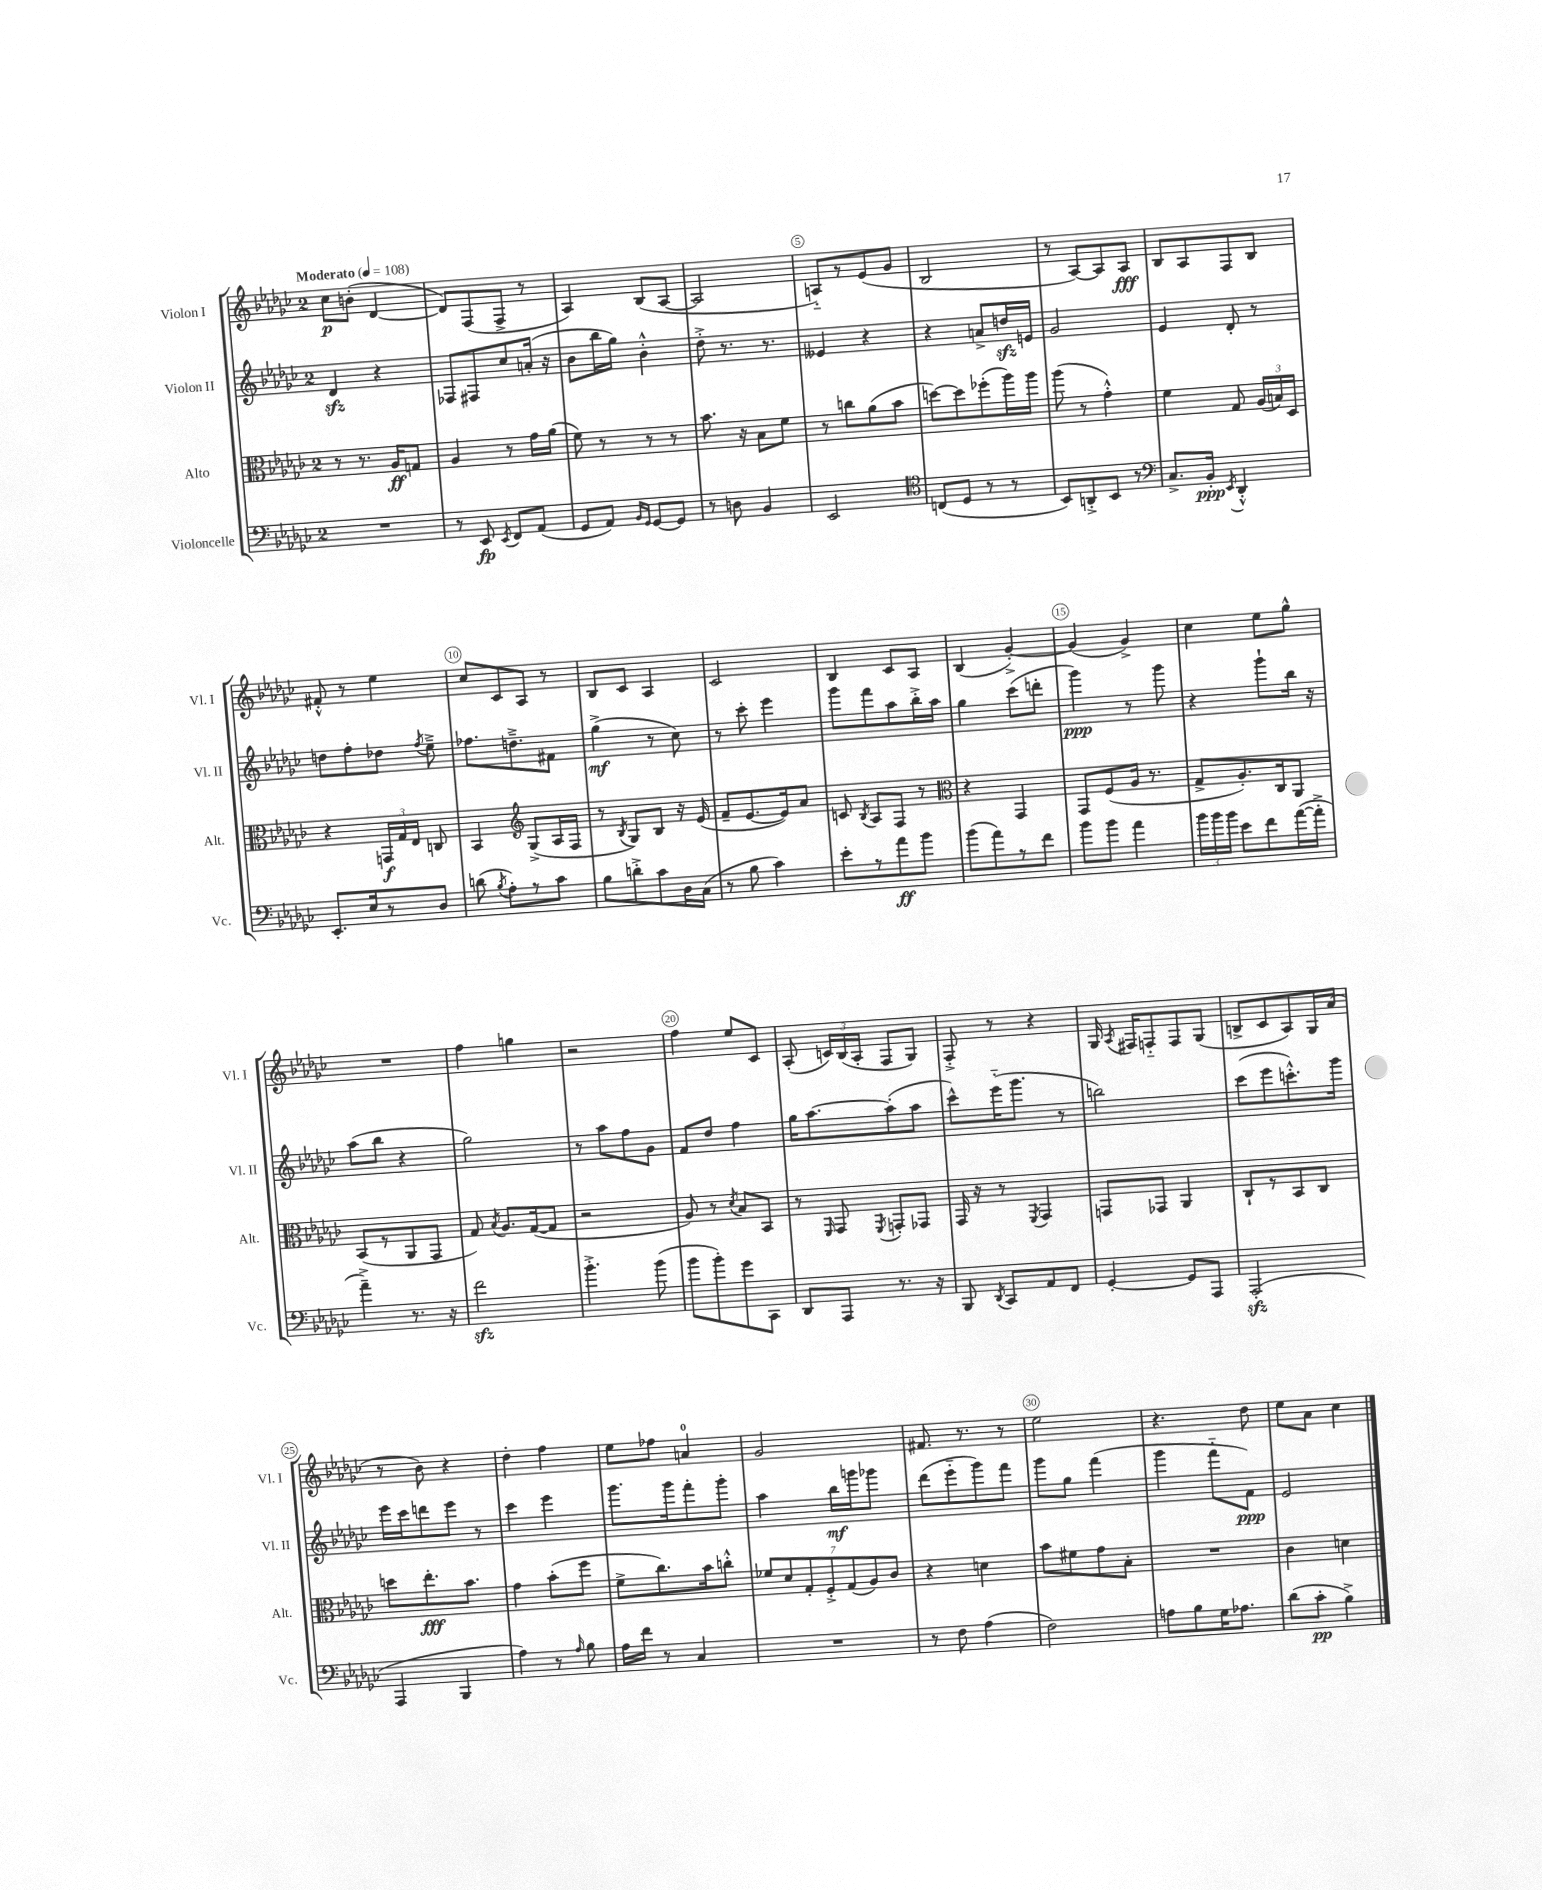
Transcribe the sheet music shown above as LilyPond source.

<<
\new StaffGroup <<
\new Staff = "s0" \with { instrumentName = "Violon I" shortInstrumentName = "Vl. I" } {
    \clef treble \key ges \major \once \override Staff.TimeSignature.style = #'single-digit \time 2/4 \tempo "Moderato" 4 = 108
    \autoBeamOff ces''8[\p b'8]-.( des'4~ |
    des'8[) f8( f8]-> r8 |
    aes4) bes8[( aes8]~ |
    aes2 |
    a8[-_) r8 ees'8( ges'8] |
    bes2 |
    r8 aes8[~) aes8 aes8]\fff |
    bes8[ aes8 f8 bes8] |
    fis'8-.-^ r8 ees''4 |
    ces''8[ ces'8 aes8] r8 |
    bes8[ ces'8] aes4 |
    ces'2 |
    bes4 ces'8[ aes8] |
    bes4( ges'4~-.->) |
    ges'4( ges'4->) |
    ces''4 ees''8[ ges''8]-^ |
    R2 |
    f''4 g''4 |
    r2 |
    f''4 ees''8[ ces'8] |
    aes8-.( \tuplet 3/2 { c'16[) bes16( aes16]-. } f8[ ges8]) |
    f8-.-> r8 r4 |
    ges16 \acciaccatura { aes8 } fis16[ f8-_ f8 ges8]( |
    b8[-> ces'8 aes8) ges16 aes'16]( |
    r8 bes'8) r4 |
    des''4-. f''4 |
    ees''8[ fes''8] a'4-0 |
    ges'2 |
    fis'8. r8. r8 |
    ees''2 |
    r4. des''8 |
    ees''8[ aes'8] ces''4 \bar "|." |
}
\new Staff = "s1" \with { instrumentName = "Violon II" shortInstrumentName = "Vl. II" } {
    \clef treble \key ges \major \once \override Staff.TimeSignature.style = #'single-digit \time 2/4
    \autoBeamOff des'4\sfz r4 |
    fes8[ fis8 ces''8 a'16]-.( r16 |
    bes'8[ bes''16 ges''16]) bes'4-.-^ |
    des''8-.-> r8. r8. |
    eeses'4 r4 |
    r4 a'8[-> d''16\sfz e'16] |
    ges'2 |
    ees'4 des'8-. r8 |
    d''8[ f''8-. des''8] \acciaccatura { f''8 } ees''8---> |
    fes''8.[ d''8.---> fis'8] |
    ges''4->\mf( r8 ces''8) |
    r8 ces'''8-. ees'''4 |
    ges'''8[ f'''8 aes''8 bes''16-.-> aes''16] |
    ges''4 ces'''8[( d'''8]-. |
    ges'''4\ppp) r8 ges'''8 |
    r4 ges'''8[-! bes''16] r16 |
    aes''8[( bes''8] r4 |
    ges''2) |
    r8 aes''8[ f''8 ges'8] |
    f'8[ des''8] f''4 |
    ges''16[ aes''8.~ aes''8-.( aes''8] |
    ces'''8[-^) ees'''16-_( ges'''8.] r8 |
    b''2) |
    ces'''8[( ees'''8 c'''8.-.-^) ges'''16] |
    ees'''16[ ces'''16 d'''8 ees'''8] r8 |
    ces'''4 ees'''4 |
    ges'''8.[ ges'''16 f'''8-. ges'''8]-. |
    aes''4 bes''16[\mf g'''16 ges'''8] |
    des'''8[( ees'''8-_ ges'''8) f'''8] |
    ges'''8[ ges''8] f'''4( |
    ges'''4 f'''8[-_ f'8]\ppp) |
    ees'2 \bar "|." |
}
\new Staff = "s2" \with { instrumentName = "Alto" shortInstrumentName = "Alt." } {
    \clef alto \key ges \major \once \override Staff.TimeSignature.style = #'single-digit \time 2/4
    \autoBeamOff r8 r8. aes16[\ff g8] |
    aes4 r8 ges'16[ aes'16]( |
    f'8) r8 r8 r8 |
    bes'8. r16 bes8[ f'8] |
    r8 c''8[ aes'8( bes'8] |
    d''8[~) d''8 fes''8-.( aes''16) aes''16] |
    aes''8( r8 ges'4-.-^) |
    f'4 ges8 \tuplet 3/2 { aes16[( b16) des16] } |
    r4 \tuplet 3/2 { g,16[\f ges16 ees16] } c8 |
    bes,4 \clef treble ges8[->( aes16 f16] |
    r8 \acciaccatura { bes8 } ges8[) bes8] r16 ees'16( |
    f'8[-- ees'8.~ ees'16) aes'8] |
    c'8 \acciaccatura { bes8 } aes8[ f8] r8 |
    \clef alto r4 ges,4 |
    ges,8[ f8( aes16] r8. |
    ges8[-> aes8.-.) ces16 aes,8] |
    bes,8[( r8 aes,8 ges,8] |
    ges8) \acciaccatura { bes8 } aes8.[ ges16~( ges8] |
    r2 |
    aes8) r8 \acciaccatura { des'8 } bes8[ bes,8] |
    r8 \grace { f,16 } ges,8 \acciaccatura { f,8 } g,8[-. ges,8] |
    ges,16 r16 r8 \acciaccatura { f,8 } ges,4 |
    g,8[ ges,8] aes,4 |
    ces8[-! r8 bes,8 ces8] |
    d''8[ ees''8.-.\fff bes'8.] |
    ges'4 bes'8[-.( f''8] |
    f'8[-> ces''8.) bes'16 c''8]-.-^ |
    \tuplet 7/4 { fes'8[ des'8 ges8-. f8-.-> ges8( aes8) ces'8] } |
    r4 d'4 |
    bes'8[ fis'8 ges'8 bes8]-. |
    R2 |
    ces'4 d'4 \bar "|." |
}
\new Staff = "s3" \with { instrumentName = "Violoncelle" shortInstrumentName = "Vc." } {
    \clef bass \key ges \major \once \override Staff.TimeSignature.style = #'single-digit \time 2/4
    \autoBeamOff R2 |
    r8 ees,8\fp \acciaccatura { ees,8 } f,8[ aes,8]( |
    ges,8[ aes,8]) \grace { bes,16[ ges,16] } ges,8[~ ges,8] |
    r8 d8 bes,4 |
    ees,2 |
    \clef tenor c8[( des8] r8 r8 |
    bes,8[) a,8-.-> bes,8] r8 |
    \clef bass ces8.[-> bes,16]-.\ppp \acciaccatura { ees,8 } des,4-.-^ |
    ees,8.[-. ees16 r8 des8] |
    d'8( \acciaccatura { bes8 } aes8[-.) r8 ces'8] |
    bes8[ d'8-.-> ces'8 des16 ces16]( |
    r8 bes8 ces'4) |
    ees'8[-. r8 aes'8\ff bes'8] |
    bes'8[( aes'8) r8 f'8] |
    bes'8[ bes'8] aes'4 |
    \tuplet 3/2 { bes'16[ bes'16 bes'16] } ees'8[ f'8 aes'16~( aes'16]-.-> |
    aes'4--->) r8. r16 |
    f'2\sfz |
    bes'4.-.-> bes'8( |
    bes'8[ bes'8-.) ges'8 ces,8] |
    des,8[ aes,,8] r8. r16 |
    bes,,8 \acciaccatura { des,8 } ces,8[ aes,8 f,8] |
    ges,4~-. ges,8[ aes,,8] |
    aes,,2-.\sfz( |
    aes,,4 bes,,4 |
    aes4) r8 \grace { aes16 } bes8 |
    aes16[ f'16] r8 ces4 |
    R2 |
    r8 f8 aes4( |
    f2) |
    a8[ bes8 ges16 aes8.] |
    des'8[( ces'8]-.\pp bes4->) \bar "|." |
}
>>
>>
\layout { \context { \Score \override BarNumber.break-visibility = ##(#f #t #t) barNumberVisibility = #(every-nth-bar-number-visible 5) \override BarNumber.stencil = #(make-stencil-circler 0.1 0.3 ly:text-interface::print) } }
